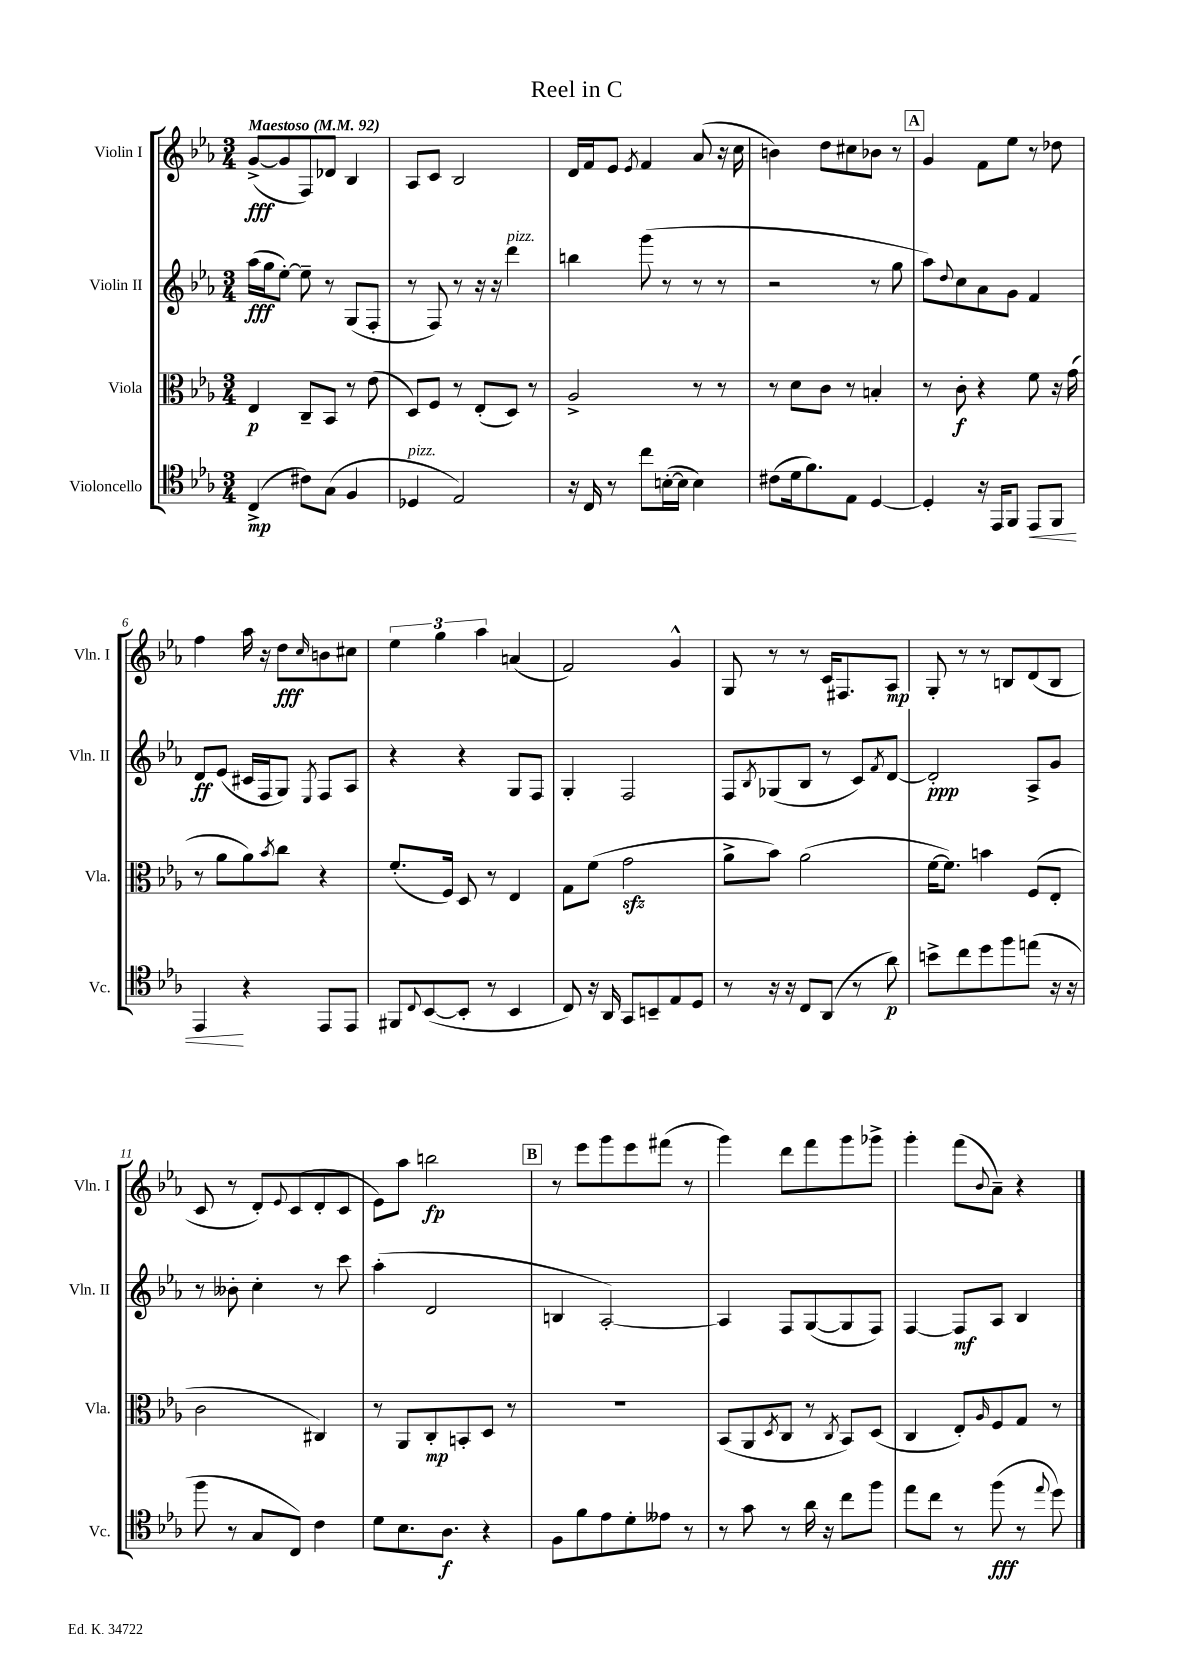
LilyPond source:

\header { title = "Reel in C" }
<<
\new StaffGroup <<
\new Staff = "s0" \with { instrumentName = "Violin I" shortInstrumentName = "Vln. I" } {
    \clef treble \key ees \major \numericTimeSignature \time 3/4 \tempo "Maestoso" 4 = 92
    g'8~->\fff( g'8 f8) des'8 bes4 |
    aes8 c'8 bes2 |
    d'16 f'16 ees'8 \acciaccatura { ees'8 } f'4 aes'8( r16 c''16 |
    b'4) d''8 cis''8 bes'8 r8 |
    \mark \markup { \box "A" } g'4 f'8 ees''8 r8 des''8 |
    f''4 aes''16 r16 d''8\fff \grace { c''16 } b'8 cis''8 |
    \tuplet 3/2 { ees''4 g''4 aes''4 } a'4( |
    f'2) g'4-^ |
    g8 r8 r8 c'16 fis8. aes8\mp |
    g8-. r8 r8 b8 d'8( b8 |
    c'8 r8 d'8-.) \appoggiatura { ees'8 } c'8( d'8-. c'8 |
    ees'8) aes''8 b''2\fp |
    \mark \markup { \box "B" } r8 ees'''8 g'''8 ees'''8 fis'''8( r8 |
    g'''4) d'''8 f'''8 g'''8 ges'''8-> |
    g'''4-. f'''8( \appoggiatura { bes'8 } aes'8--) r4 \bar "|." |
}
\new Staff = "s1" \with { instrumentName = "Violin II" shortInstrumentName = "Vln. II" } {
    \clef treble \key ees \major \numericTimeSignature \time 3/4
    aes''16\fff( g''16 ees''8~-.) ees''8-- r8 g8( f8-. |
    r8 f8) r8 r16 r16 d'''4^\markup { \italic "pizz." } |
    b''4 g'''8( r8 r8 r8 |
    r2 r8 g''8 |
    \mark \markup { \box "A" } aes''8) \appoggiatura { d''8 } c''8 aes'8 g'8 f'4 |
    d'8\ff ees'8( cis'16 f16 g8) \acciaccatura { ees8 } f8 aes8 |
    r4 r4 g8 f8 |
    g4-. f2 |
    f8 \acciaccatura { bes8 } ges8( bes8 r8 c'8) \acciaccatura { f'8 } d'8~ |
    d'2-.\ppp aes8-> g'8 |
    r8 beses'8-. c''4-. r8 c'''8 |
    aes''4-.( d'2 |
    \mark \markup { \box "B" } b4 aes2~-.) |
    aes4 f8 g8~( g8 f8) |
    f4~ f8\mf aes8 bes4 \bar "|." |
}
\new Staff = "s2" \with { instrumentName = "Viola" shortInstrumentName = "Vla." } {
    \clef alto \key ees \major \numericTimeSignature \time 3/4
    ees4\p c8-- bes,8 r8 ees'8( |
    d8) f8 r8 ees8-.( d8) r8 |
    aes2-> r8 r8 |
    r8 d'8 c'8 r8 b4-. |
    \mark \markup { \box "A" } r8 c'8-.\f r4 f'8 r16 g'16( |
    r8 aes'8 aes'8) \acciaccatura { bes'8 } c''8 r4 |
    f'8.-.( f16) d8 r8 ees4 |
    g8 f'8( g'2\sfz |
    aes'8-> bes'8) aes'2( |
    f'16~ f'8.) b'4 f8( ees8-. |
    c'2 cis4) |
    r8 aes,8 c8-.\mp b,8-. d8 r8 |
    \mark \markup { \box "B" } R2. |
    bes,8( aes,8 \acciaccatura { d8 } c8 r8 \acciaccatura { c8 } bes,8) d8( |
    c4 ees8-.) \grace { aes16 } f8 g8 r8 \bar "|." |
}
\new Staff = "s3" \with { instrumentName = "Violoncello" shortInstrumentName = "Vc." } {
    \clef tenor \key ees \major \numericTimeSignature \time 3/4
    c4->\mp( cis'8) g8( f4 |
    des4^\markup { \italic "pizz." } ees2) |
    r16 c16 r8 c''8 b16~-.( b16 b4) |
    cis'8( d'16 f'8.) ees8 d4~ |
    \mark \markup { \box "A" } d4-. r16 ees,16 f,8 ees,8\< f,8 |
    ees,4\! r4 ees,8 ees,8 |
    fis,8 \appoggiatura { c8 } bes,8~( bes,8-. r8 bes,4 |
    c8) r16 aes,16 g,8 b,8-- ees8 d8 |
    r8 r16 r16 c8 aes,8( r8 aes'8\p) |
    b'8-> c''8 d''8 f''8 e''8( r16 r16 |
    f''8 r8 g8 c8) c'4 |
    d'8 bes8. aes8.\f r4 |
    \mark \markup { \box "B" } f8 f'8 ees'8 d'8-. eeses'8 r8 |
    r8 g'8 r8 aes'16 r16 c''8 f''8 |
    ees''8 c''8 r8 f''8\fff( r8 \appoggiatura { ees''8 } d''8) \bar "|." |
}
>>
>>
